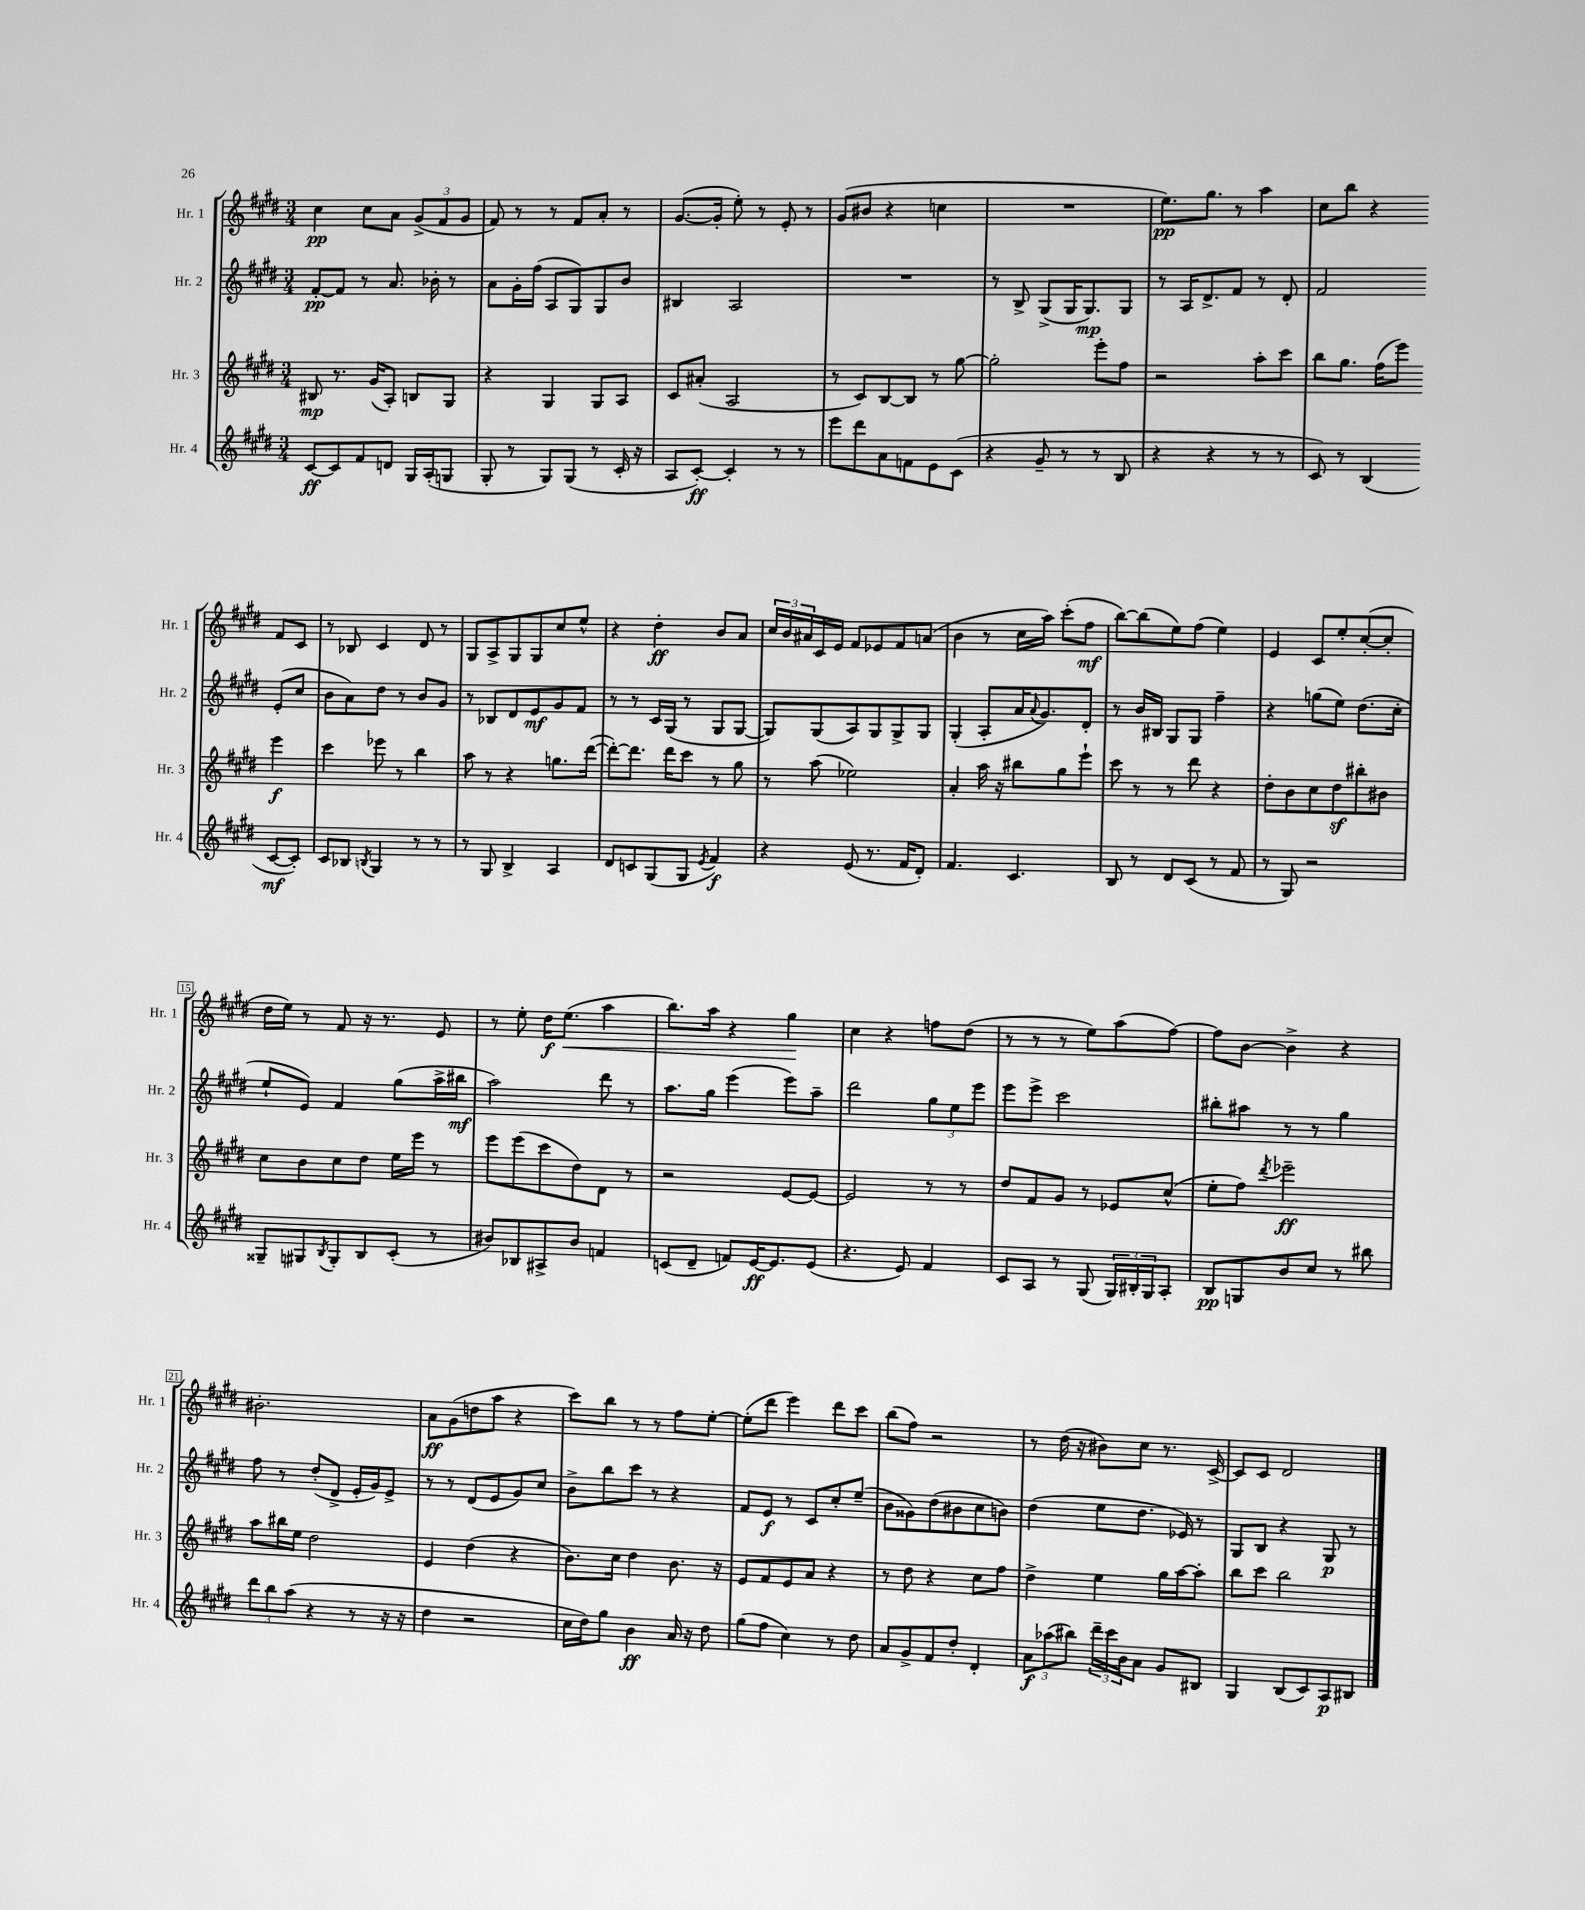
<<
\new StaffGroup <<
\new Staff = "s0" \with { instrumentName = "Hr. 1" shortInstrumentName = "Hr. 1" } {
    \clef treble \key e \major \numericTimeSignature \time 3/4
    cis''4\pp cis''8 a'8 \tuplet 3/2 { gis'8->( fis'8 gis'8 } |
    fis'8) r8 r8 fis'8 a'8-. r8 |
    gis'8.~( gis'16-. e''8-.) r8 e'8-. r8 |
    gis'8( bis'8 r4 c''4 |
    R2. |
    e''8.\pp) gis''8. r8 a''4 |
    cis''8 b''8 r4 fis'8 cis'8 |
    r8 bes8 cis'4 dis'8 r8 |
    gis8 a8-> gis8 gis8 cis''8 e''8-^ |
    r4 dis''4-.\ff b'8 a'8 |
    \tuplet 3/2 { cis''16 b'16 ais'16 } cis'16 e'16 fis'8 ees'8 fis'8 a'8( |
    b'4 r8 cis''16 a''16) cis'''8-.( fis''8\mf |
    b''8~) b''8( e''8) fis''8( e''4) |
    e'4 cis'8 e''8-. cis''8~-.( cis''8-. |
    dis''16 e''16) r8 fis'8 r16 r8. e'8 |
    r8 e''8-. dis''16\f e''8.\<( a''4 |
    b''8.) a''16 r4 gis''4\! |
    cis''4 r4 f''8 dis''8( |
    r8 r8 r8 e''8) a''8( fis''8~) |
    fis''8 b'8~ b'4-> r4 |
    bis'2.-. |
    a'8\ff gis'8( d''8 a''8 r4 |
    cis'''8) b''8 r8 r8 fis''8 e''8~-. |
    e''8-.( dis'''8 e'''4) dis'''8 cis'''8 |
    b''8( fis''8) r2 |
    r8 dis''16( r16 bis'8) cis''8 r8. cis'16~-> |
    cis'8 cis'8 dis'2 \bar "|." |
}
\new Staff = "s1" \with { instrumentName = "Hr. 2" shortInstrumentName = "Hr. 2" } {
    \clef treble \key e \major \numericTimeSignature \time 3/4
    fis'8~-.\pp fis'8 r8 a'8. bes'16-. r8 |
    a'8 gis'16-. fis''16( a8 gis8) gis8 b'8 |
    bis4 a2 |
    R2. |
    r8 b8-> gis8->( gis16 gis8.\mp) gis8 |
    r8 a16 dis'8.-> fis'8 r8 dis'8-. |
    fis'2 e'8-.( cis''8 |
    b'8 a'8) dis''8 r8 b'8 gis'8 |
    r8 bes8 dis'8 e'8\mf gis'8 fis'8 |
    r8 r8 cis'16 gis16( r8 gis8 gis8~ |
    gis8) gis8( a8) gis8 gis8-> gis8 |
    gis4-.( a8-. a'16 \appoggiatura { a'8 } gis'8.) dis'8-. |
    r8 b'16 bis16 gis8 gis8 fis''4-- |
    r4 g''8( e''8) dis''8.( cis''16-. |
    e''8-! e'8) fis'4 gis''8( a''16-> bis''16\mf |
    a''2) dis'''8 r8 |
    a''8. gis''16 e'''4( e'''8) a''8-- |
    dis'''2 \tuplet 3/2 { gis''8 e''8 e'''8 } |
    e'''8 e'''8-> cis'''2 |
    bis''8-. ais''8 r8 r8 gis''4 |
    fis''8 r8 dis''8-.( dis'8-> e'16-. gis'16) e'8-> |
    r8 r8 dis'8( e'8 gis'8) cis''8 |
    b'8-> b''8 cis'''8 r8 r4 |
    fis'8 e'8\f r8 cis'8 cis''8-. e''8--( |
    b'8 gisis'8) dis''8( bis'8 cis''8 b'8) |
    dis''4( e''8 dis''8. ees'16) r8 |
    gis8 b8 r4 gis8\p r8 \bar "|." |
}
\new Staff = "s2" \with { instrumentName = "Hr. 3" shortInstrumentName = "Hr. 3" } {
    \clef treble \key e \major \numericTimeSignature \time 3/4
    bis8\mp r8. gis'16( a8-.) b8 gis8 |
    r4 gis4 gis8 a8 |
    cis'8 ais'8-.( a2 |
    r8 cis'8) b8~ b8 r8 gis''8~ |
    gis''2-. e'''8-. fis''8 |
    r2 a''8-. cis'''8 |
    b''8 gis''8. fis''16( e'''8) e'''4\f |
    cis'''4 ees'''8 r8 b''4 |
    a''8 r8 r4 g''8. dis'''16~( |
    dis'''8~-.) dis'''8. dis'''16 cis'''8 r8 gis''8 |
    r8 a''8( ees''2) |
    a'4-. a''16 r16 bis''8 gis''8 e'''8-! |
    cis'''8 r8 r8 dis'''8 r4 |
    dis''8-. b'8 cis''8 dis''8\sf bis''8-. bis'8 |
    cis''8 b'8 cis''8 dis''8 e''16 e'''16 r8 |
    e'''8 e'''8( cis'''8 dis''8) dis'8 r8 |
    r2 e'8~ e'8~ |
    e'2 r8 r8 |
    dis''8 fis'8 gis'8 r8 ees'8 cis''8-^( |
    e''8-. fis''8) \acciaccatura { dis'''8 } ees'''2--\ff |
    a''8 bis''16 e''16 dis''2 |
    e'4 dis''4( r4 |
    b'8.) cis''16 dis''4 b'8. r16 |
    e'8 fis'8 e'8 a'8 r4 |
    r8 dis''8 r4 cis''8 fis''8 |
    dis''4-> e''4 gis''16 a''16~ a''8-. |
    b''8 cis'''8 b''2 \bar "|." |
}
\new Staff = "s3" \with { instrumentName = "Hr. 4" shortInstrumentName = "Hr. 4" } {
    \clef treble \key e \major \numericTimeSignature \time 3/4
    cis'8~\ff cis'8 fis'8 d'8 gis16 a16-.( g8 |
    gis8-. r8 gis8) gis8( r8 cis'16-. r16 |
    a8 cis'8~-.\ff) cis'4-. r8 r8 |
    e'''8 dis'''8 a'8 f'8 e'8 cis'8( |
    r4 gis'8-- r8 r8 b8 |
    r4 r4 r8 r8 |
    cis'8) r8 b4( cis'8~\mf cis'8-.) |
    cis'8 bes8 \acciaccatura { b8 } gis4 r8 r8 |
    r8 gis8 b4-> a4 |
    dis'8 c'8 gis8( gis8 \acciaccatura { e'8 } fis'4\f) |
    r4 e'8( r8. fis'16 dis'8-.) |
    fis'4. cis'4. |
    b8 r8 dis'8 cis'8( r8 fis'8 |
    r8 gis8) r2 |
    gisis8-- gis8 \acciaccatura { b8 } gis8-. b8 cis'8-.( r8 |
    bis'8) bes8 ais8-> bis'8 f'4 |
    c'8( dis'8-- f'8) e'16~\ff e'8. e'8( |
    r4. e'8) fis'4 |
    cis'8 a8 r8 gis8( \tuplet 3/2 { gis16) bis16-. gis16 } a8-. |
    b8\pp g8 b'8 cis''8 r8 bis''8 |
    \tuplet 3/2 { dis'''8 b''8 a''8( } r4 r8 r16 r16 |
    dis''4 r2 |
    cis''16 dis''16) gis''8 b'4\ff a'16 r16 dis''8 |
    gis''8( fis''8 cis''4) r8 dis''8 |
    a'8 gis'8-> fis'8 dis''8-. dis'4-. |
    \tuplet 3/2 { a'8\f aes''8( bis''8) } \tuplet 3/2 { dis'''16-- cis'''16 b'16 } a'8 gis'8 bis8 |
    gis4 b8( cis'8) a8\p bis8 \bar "|." |
}
>>
>>
\layout { \context { \Score \override BarNumber.stencil = #(make-stencil-boxer 0.1 0.3 ly:text-interface::print) } }
